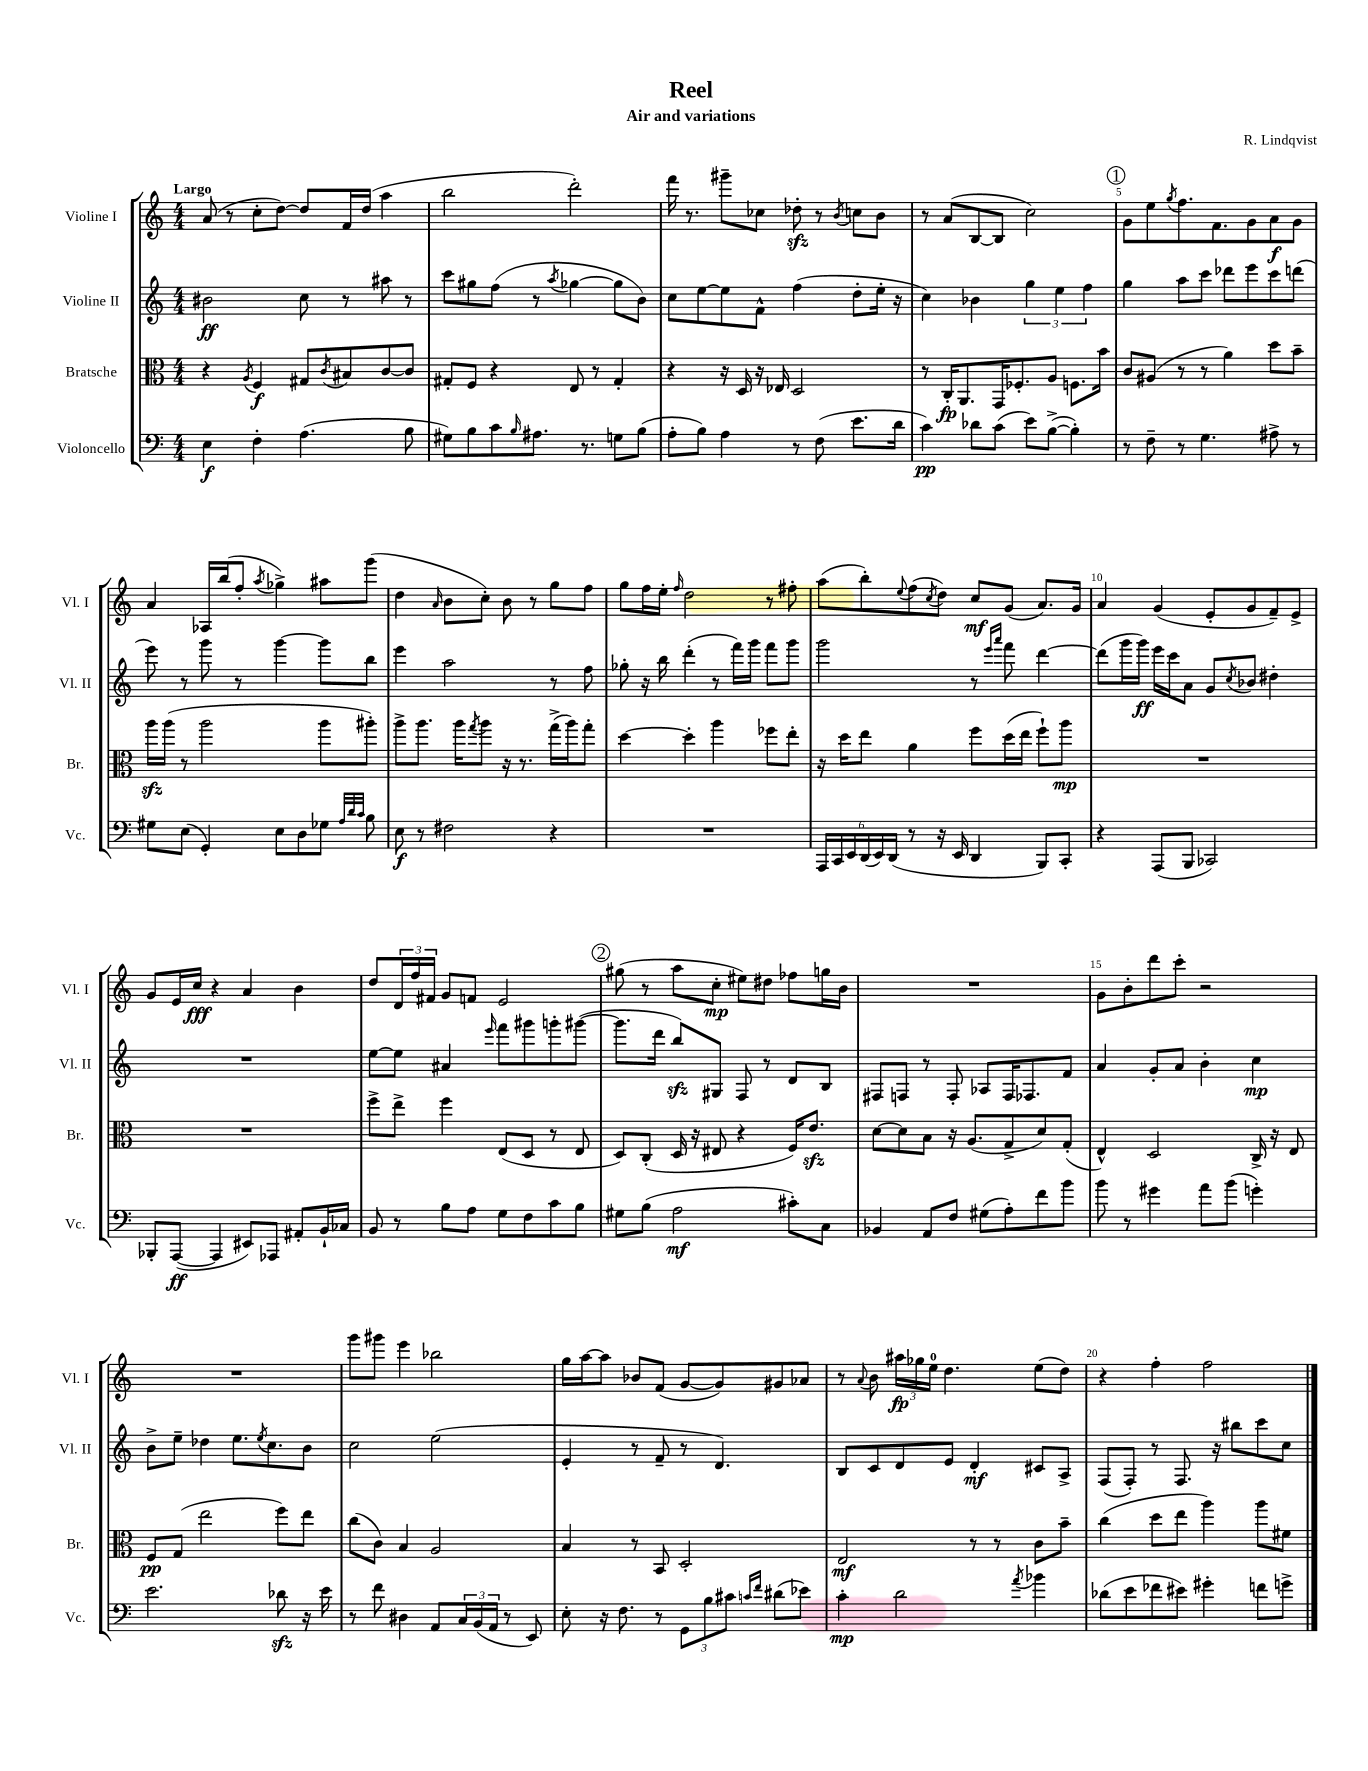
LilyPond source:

\header { title = "Reel" composer = "R. Lindqvist" subtitle = "Air and variations" }
<<
\new StaffGroup <<
\new Staff = "s0" \with { instrumentName = "Violine I" shortInstrumentName = "Vl. I" } {
    \clef treble \key c \major \numericTimeSignature \time 4/4 \tempo "Largo"
    a'8( r8 c''8-. d''8~) d''8 f'16 d''16( a''4 |
    b''2 d'''2-.) |
    f'''16 r8. gis'''8-- ces''8 des''8-.\sfz r8 \acciaccatura { b'8 } c''8 b'8 |
    r8 a'8( b8~ b8 c''2) |
    \mark \markup { \circle "1" } g'8 e''8 \acciaccatura { g''8 } f''8. f'8. g'8 a'8\f g'8 |
    a'4 aes16 b''16( f''8-. \acciaccatura { a''8 } ges''4->) ais''8 g'''8( |
    d''4 \grace { a'16 } b'8 c''8-.) b'8 r8 g''8 f''8 |
    g''8 f''16 e''16-. \grace { f''16 } d''2 r8 fis''8-. |
    a''8( b''8-.) \appoggiatura { e''8 } f''8( \acciaccatura { c''8 } d''8) c''8\mf g'8( a'8.) g'16 |
    a'4 g'4( e'8-. g'8 f'8--) e'8-> |
    g'8 e'16 c''16\fff r4 a'4 b'4 |
    d''8 \tuplet 3/2 { d'16 f''16 fis'16 } g'8 f'8 e'2 |
    \mark \markup { \circle "2" } gis''8( r8 a''8 c''8-.\mp eis''8) dis''8 fes''8 g''16 b'16 |
    R1 |
    g'8 b'8-. d'''8 c'''8-. r2 |
    R1 |
    g'''8 gis'''8 e'''4 bes''2 |
    g''16 a''16~ a''8 bes'8 f'8( g'8~ g'8) gis'8 aes'8 |
    r8 \appoggiatura { a'8 } b'8 \tuplet 3/2 { ais''16\fp ges''16 e''16-0 } d''4. e''8( d''8) |
    r4 f''4-. f''2 \bar "|." |
}
\new Staff = "s1" \with { instrumentName = "Violine II" shortInstrumentName = "Vl. II" } {
    \clef treble \key c \major \numericTimeSignature \time 4/4
    bis'2\ff c''8 r8 ais''8 r8 |
    c'''8 gis''8 f''8( r8 \acciaccatura { a''8 } ges''4~ ges''8 b'8) |
    c''8 e''8~ e''8 f'8-^ f''4( d''8-. e''16-. r16 |
    c''4) bes'4 \tuplet 3/2 { g''4 e''4 f''4 } |
    \mark \markup { \circle "1" } g''4 a''8 c'''8 des'''8 e'''8 c'''8 d'''8( |
    e'''8) r8 g'''8 r8 g'''4~ g'''8 b''8 |
    e'''4 a''2 r8 f''8 |
    ges''8-. r16 b''16 d'''4-.( r8 f'''16) g'''16 f'''8 g'''8 |
    g'''2 r8 \grace { e'''16 a'''16 } f'''8 d'''4~ |
    d'''8( g'''16 g'''16\ff) e'''16 c'''16 a'8 g'8 \acciaccatura { c''8 } bes'8 dis''4-. |
    R1 |
    e''8~ e''8 ais'4 \grace { e'''16 } f'''8 gis'''8 g'''8-. gis'''8~( |
    \mark \markup { \circle "2" } gis'''8. d'''16 b''8\sfz) gis8 f8 r8 d'8 b8 |
    fis8 f8 r8 f8-. aes8 f16 fes8. f'8 |
    a'4 g'8-. a'8 b'4-. c''4\mp |
    b'8-> e''8-- des''4 e''8. \acciaccatura { e''8 } c''8. b'8 |
    c''2 e''2( |
    e'4-. r8 f'8-- r8 d'4.) |
    b8 c'8 d'8 e'8 d'4-.\mf cis'8 a8-> |
    f8( f8-.) r8 f8. r16 bis''8 c'''8 c''8 \bar "|." |
}
\new Staff = "s2" \with { instrumentName = "Bratsche" shortInstrumentName = "Br." } {
    \clef alto \key c \major \numericTimeSignature \time 4/4
    r4 \acciaccatura { a8 } f4\f gis8 \acciaccatura { c'8 } bis8 c'8~ c'8 |
    gis8-. f8 r4 e8 r8 gis4-. |
    r4 r16 d16 r16 ees16 d2 |
    r8 c16-.\fp a,8. g,16 fes8.-. a8 f8. b'16 |
    \mark \markup { \circle "1" } c'8 ais8( r8 r8 a'4) d''8 b'8-- |
    a''16\sfz a''16( r8 a''2 a''8 ais''8-.) |
    a''8-> a''8. a''16 \acciaccatura { g''8 } a''8 r16 r8. g''16->( a''16) g''8-. |
    d''4~ d''4-. a''4 fes''8 e''8-. |
    r16 d''16 e''8 a'4 f''8 d''16( e''16 f''8-!) a''8\mp |
    R1 |
    R1 |
    f''8-> e''8-> f''4 e8( d8 r8 e8 |
    \mark \markup { \circle "2" } d8) c8-.( d16 r16 eis8 r4 f16) e'8.\sfz |
    d'8~ d'8 b8 r16 a8.( g8-> d'8) g8-.( |
    e4-^) d2 c16-> r16 e8 |
    f8\pp g8( e''2 f''8) e''8 |
    c''8( c'8) b4 a2 |
    b4 r8 b,8 d2-. |
    e2\mf r8 r8 c'8 b'8-- |
    c''4( d''8 e''8 a''4) a''8 fis'8 \bar "|." |
}
\new Staff = "s3" \with { instrumentName = "Violoncello" shortInstrumentName = "Vc." } {
    \clef bass \key c \major \numericTimeSignature \time 4/4
    e4\f f4-. a4.( b8 |
    gis8) b8 c'8 \grace { b16 } ais8. r8. g8 b8( |
    a8-. b8) a4 r8 f8( e'8. d'16 |
    c'4\pp) des'8 c'8( e'8) b8~->( b4-.) |
    \mark \markup { \circle "1" } r8 f8-- r8 g4. ais8-> r8 |
    gis8 e8( g,4-.) e8 d8 ges8 \grace { a32 d'32 c'32 } b8 |
    e8\f r8 fis2 r4 |
    R1 |
    \tuplet 6/4 { a,,16 c,16 e,16 d,16( e,16) d,16( } r8 r16 e,16 d,4 b,,8) c,8-. |
    r4 a,,8( b,,8 ces,2) |
    bes,,8-. a,,8~\ff( a,,4 eis,8) aes,,8 ais,8-. b,16-! ces16 |
    b,8 r8 b8 a8 g8 f8 c'8 b8 |
    \mark \markup { \circle "2" } gis8 b8( a2\mf cis'8-.) c8 |
    bes,4 a,8 f8 gis8( a8-.) f'8 b'8 |
    b'8 r8 gis'4 a'8 b'8( g'4-.) |
    e'2. des'8\sfz r16 e'16 |
    r8 f'8 dis4 a,8 \tuplet 3/2 { c16 b,16( a,16 } r8 e,8) |
    e8-. r16 f8. r8 \tuplet 3/2 { g,8 b8 cis'8 } \grace { c'16 f'16 } dis'8( ees'8) |
    c'4-.\mp d'2 \acciaccatura { a'8 } bes'4 |
    des'8( e'8 fes'8 eis'8) gis'4-. f'8 g'8-> \bar "|." |
}
>>
>>
\layout { \context { \Score \override BarNumber.break-visibility = ##(#f #t #t) barNumberVisibility = #(every-nth-bar-number-visible 5) } }
